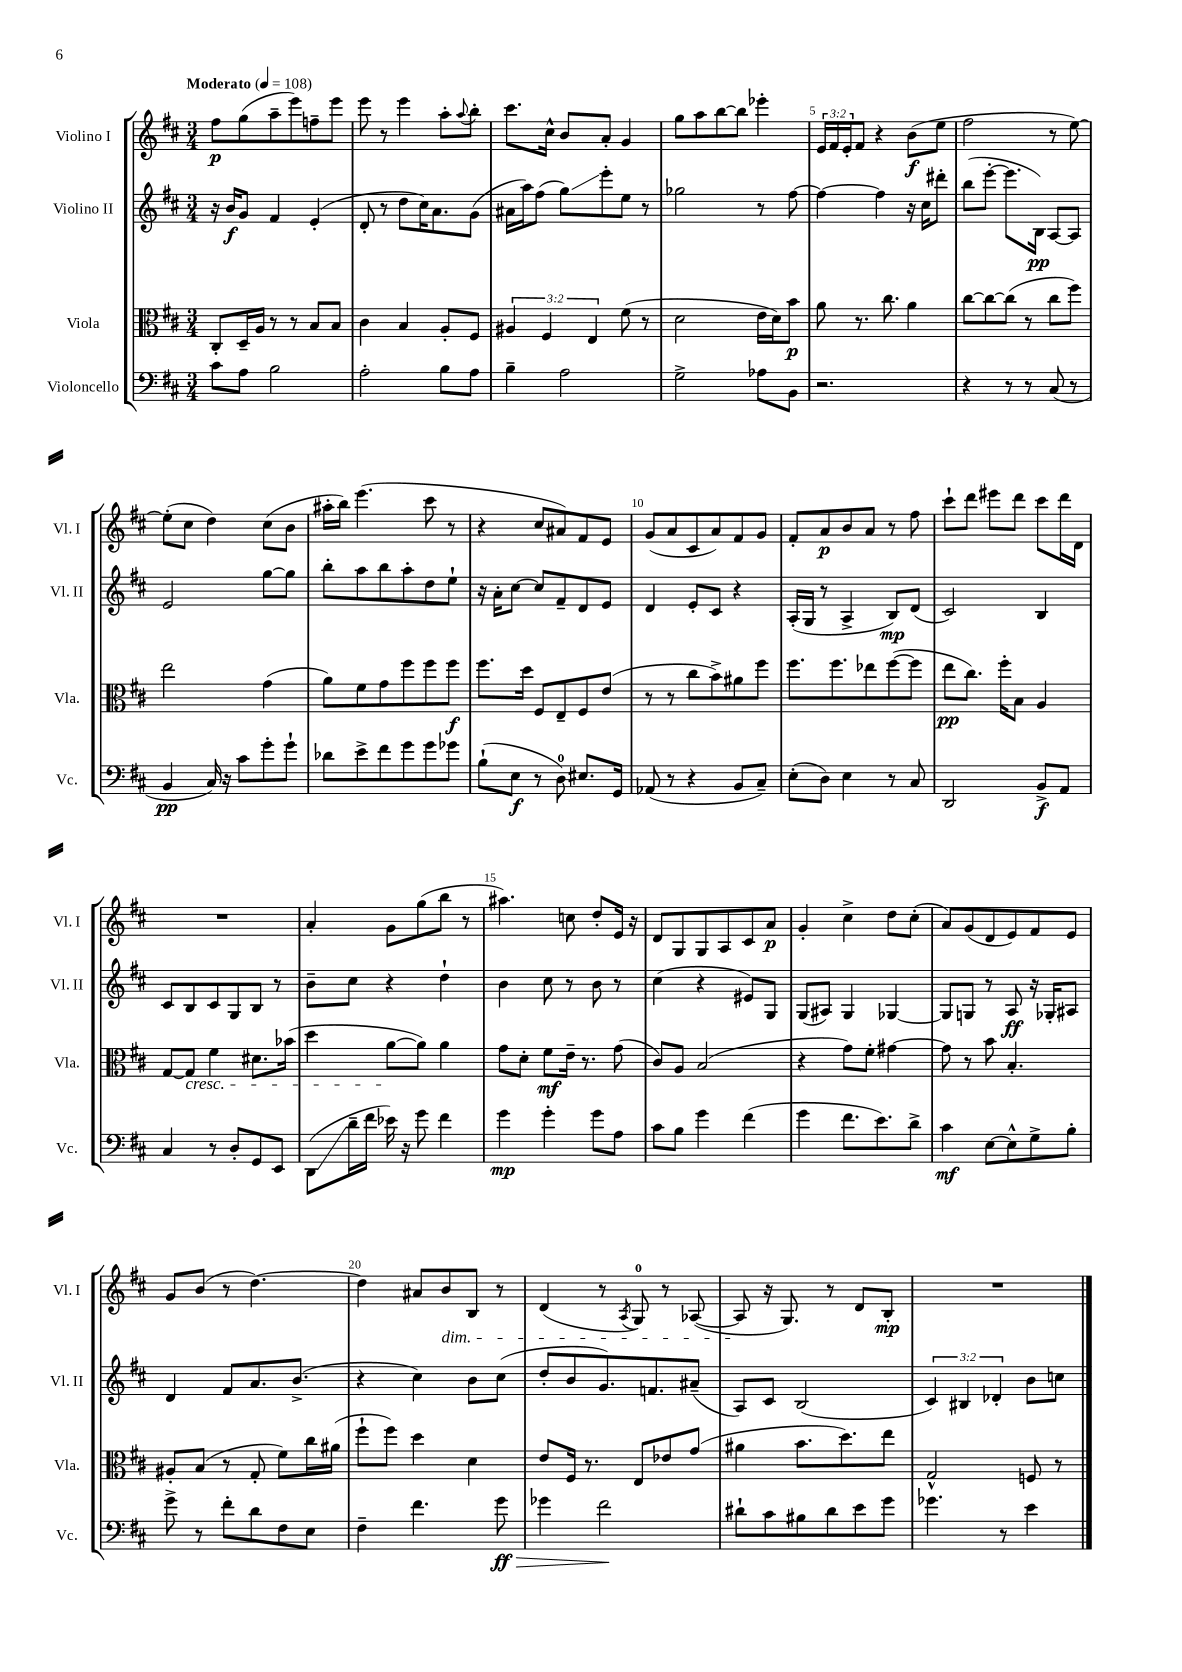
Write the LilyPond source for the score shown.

<<
\new StaffGroup <<
\new Staff = "s0" \with { instrumentName = "Violino I" shortInstrumentName = "Vl. I" } {
    \clef treble \key d \major \numericTimeSignature \time 3/4 \override Staff.TupletNumber.text = #tuplet-number::calc-fraction-text \tempo "Moderato" 4 = 108
    fis''8\p g''8( a''8-- e'''8) f''8-- e'''8 |
    e'''8 r8 e'''4 a''8-. \appoggiatura { a''8 } b''8-. |
    cis'''8. cis''16-^ b'8 a'8-. g'4 |
    g''8 a''8 b''8~ b''8 ees'''4-. |
    \tuplet 3/2 { e'16 fis'16 e'16-. } fis'8 r4 b'8\f( e''8 |
    fis''2 r8 e''8~) |
    e''8-.( cis''8 d''4) cis''8( b'8 |
    ais''16-. b''16) e'''4.( cis'''8 r8 |
    r4 cis''8 ais'8) fis'8 e'8 |
    g'8( a'8 cis'8 a'8) fis'8 g'8 |
    fis'8-. a'8\p b'8 a'8 r8 fis''8 |
    cis'''8-! d'''8 eis'''8 d'''8 cis'''8 d'''16 d'16 |
    R2. |
    a'4-. g'8 g''8( b''8 r8 |
    ais''4.) c''8 d''8-. e'16 r16 |
    d'8 g8 g8 a8 cis'8 a'8\p |
    g'4-. cis''4-> d''8 cis''8-.( |
    a'8) g'8( d'8 e'8) fis'8 e'8 |
    g'8 b'8( r8 d''4.~) |
    d''4 ais'8 b'8\dim b8 r8 |
    d'4( r8 \acciaccatura { a8 } g8-0) r8 aes8~( |
    aes8\! r16 g8.) r8 d'8 b8-.\mp |
    R2. \bar "|." |
}
\new Staff = "s1" \with { instrumentName = "Violino II" shortInstrumentName = "Vl. II" } {
    \clef treble \key d \major \numericTimeSignature \time 3/4 \override Staff.TupletNumber.text = #tuplet-number::calc-fraction-text
    r16 b'16\f g'8 fis'4 e'4-.( |
    d'8-. r8 d''8 cis''16) a'8. g'8( |
    ais'16 a''16) fis''8( g''8\glissando) e'''8-. e''8 r8 |
    ges''2 r8 fis''8~ |
    fis''4~ fis''4 r16 cis''16 dis'''8-. |
    b''8( e'''8~-. e'''8. b16\pp) a8~ a8 |
    e'2 g''8~ g''8 |
    b''8-. a''8 b''8 a''8-. d''8 e''8-! |
    r16 a'16-. cis''8~ cis''8 fis'8-- d'8 e'8 |
    d'4 e'8-. cis'8 r4 |
    a16-.( g16 r8 a4-> b8\mp) d'8( |
    cis'2) b4 |
    cis'8 b8 cis'8 g8 b8 r8 |
    b'8-- cis''8 r4 d''4-! |
    b'4 cis''8 r8 b'8 r8 |
    cis''4( r4 eis'8) g8 |
    g8( ais8) g4 ges4~ |
    ges8 g8 r8 a8\ff r16 ges16-. ais8 |
    d'4 fis'8 a'8. b'8.->( |
    r4 cis''4) b'8 cis''8( |
    d''8-. b'8 g'8.) f'8. ais'8--( |
    a8) cis'8 b2( |
    \tuplet 3/2 { cis'4) bis4 des'4-. } b'8 c''8 \bar "|." |
}
\new Staff = "s2" \with { instrumentName = "Viola" shortInstrumentName = "Vla." } {
    \clef alto \key d \major \numericTimeSignature \time 3/4 \override Staff.TupletNumber.text = #tuplet-number::calc-fraction-text
    cis8-. d16-- a16 r8 r8 b8 b8 |
    cis'4 b4 a8-. fis8 |
    \tuplet 3/2 { ais4 fis4 e4 } fis'8( r8 |
    d'2 e'16 d'16) b'8\p |
    a'8 r8. cis''8. a'4 |
    cis''8~ cis''8~ cis''8( r8 cis''8 fis''8) |
    e''2 g'4( |
    a'8) fis'8 g'8 fis''8 fis''8 fis''8\f |
    fis''8. d''16 fis8 e8-- fis8 e'8( |
    r8 r8 cis''8 b'8->) ais'8 fis''8 |
    fis''8. fis''8. ees''8 fis''8~( fis''8 |
    e''8\pp cis''8.) fis''16-. b8 a4 |
    g8~ g8\cresc fis'4 dis'8. bes'16( |
    d''4 a'8~\! a'8) a'4 |
    g'8 d'8-. fis'8\mf e'16-- r8. g'8( |
    cis'8) a8 b2( |
    r4 g'8) fis'8-. gis'4~ |
    gis'8 r8 b'8 b4.-. |
    ais8-. b8( r8 g8-. fis'8) cis''16 ais'16( |
    fis''8-! fis''8) d''4 d'4 |
    e'8 fis16 r8. e8 ees'8 g'8( |
    ais'4 b'8. d''8.) e''8 |
    g2-^ f8 r8 \bar "|." |
}
\new Staff = "s3" \with { instrumentName = "Violoncello" shortInstrumentName = "Vc." } {
    \clef bass \key d \major \numericTimeSignature \time 3/4
    cis'8 a8 b2 |
    a2-. b8 a8 |
    b4-- a2 |
    g2-> aes8 b,8 |
    r2. |
    r4 r8 r8 cis8( r8 |
    b,4\pp cis16) r16 cis'8 g'8-. g'8-! |
    des'8 e'8-> fis'8 g'8 g'8 ges'8 |
    b8-!( e8\f r8 d8-0) eis8. g,16 |
    aes,8( r8 r4 b,8 cis8--) |
    e8-.( d8) e4 r8 cis8 |
    d,2 b,8->\f a,8 |
    cis4 r8 d8-. g,8 e,8 |
    d,8\glissando( d'16-- fis'16 ees'16) r16 g'8 fis'4 |
    g'4\mp g'4-. g'8 a8 |
    cis'8 b8 g'4 fis'4( |
    g'4 fis'8. e'8.) d'8-> |
    cis'4\mf e8~ e8-^ g8-> b8-. |
    g'8-> r8 fis'8-. d'8 fis8 e8 |
    fis4-- fis'4. g'8\ff\> |
    ges'4 fis'2\! |
    dis'8-! cis'8 bis8 dis'8 e'8 g'8 |
    ges'4. r8 e'4 \bar "|." |
}
>>
>>
\layout { \context { \Score \override BarNumber.break-visibility = ##(#f #t #t) barNumberVisibility = #(every-nth-bar-number-visible 5) } }
